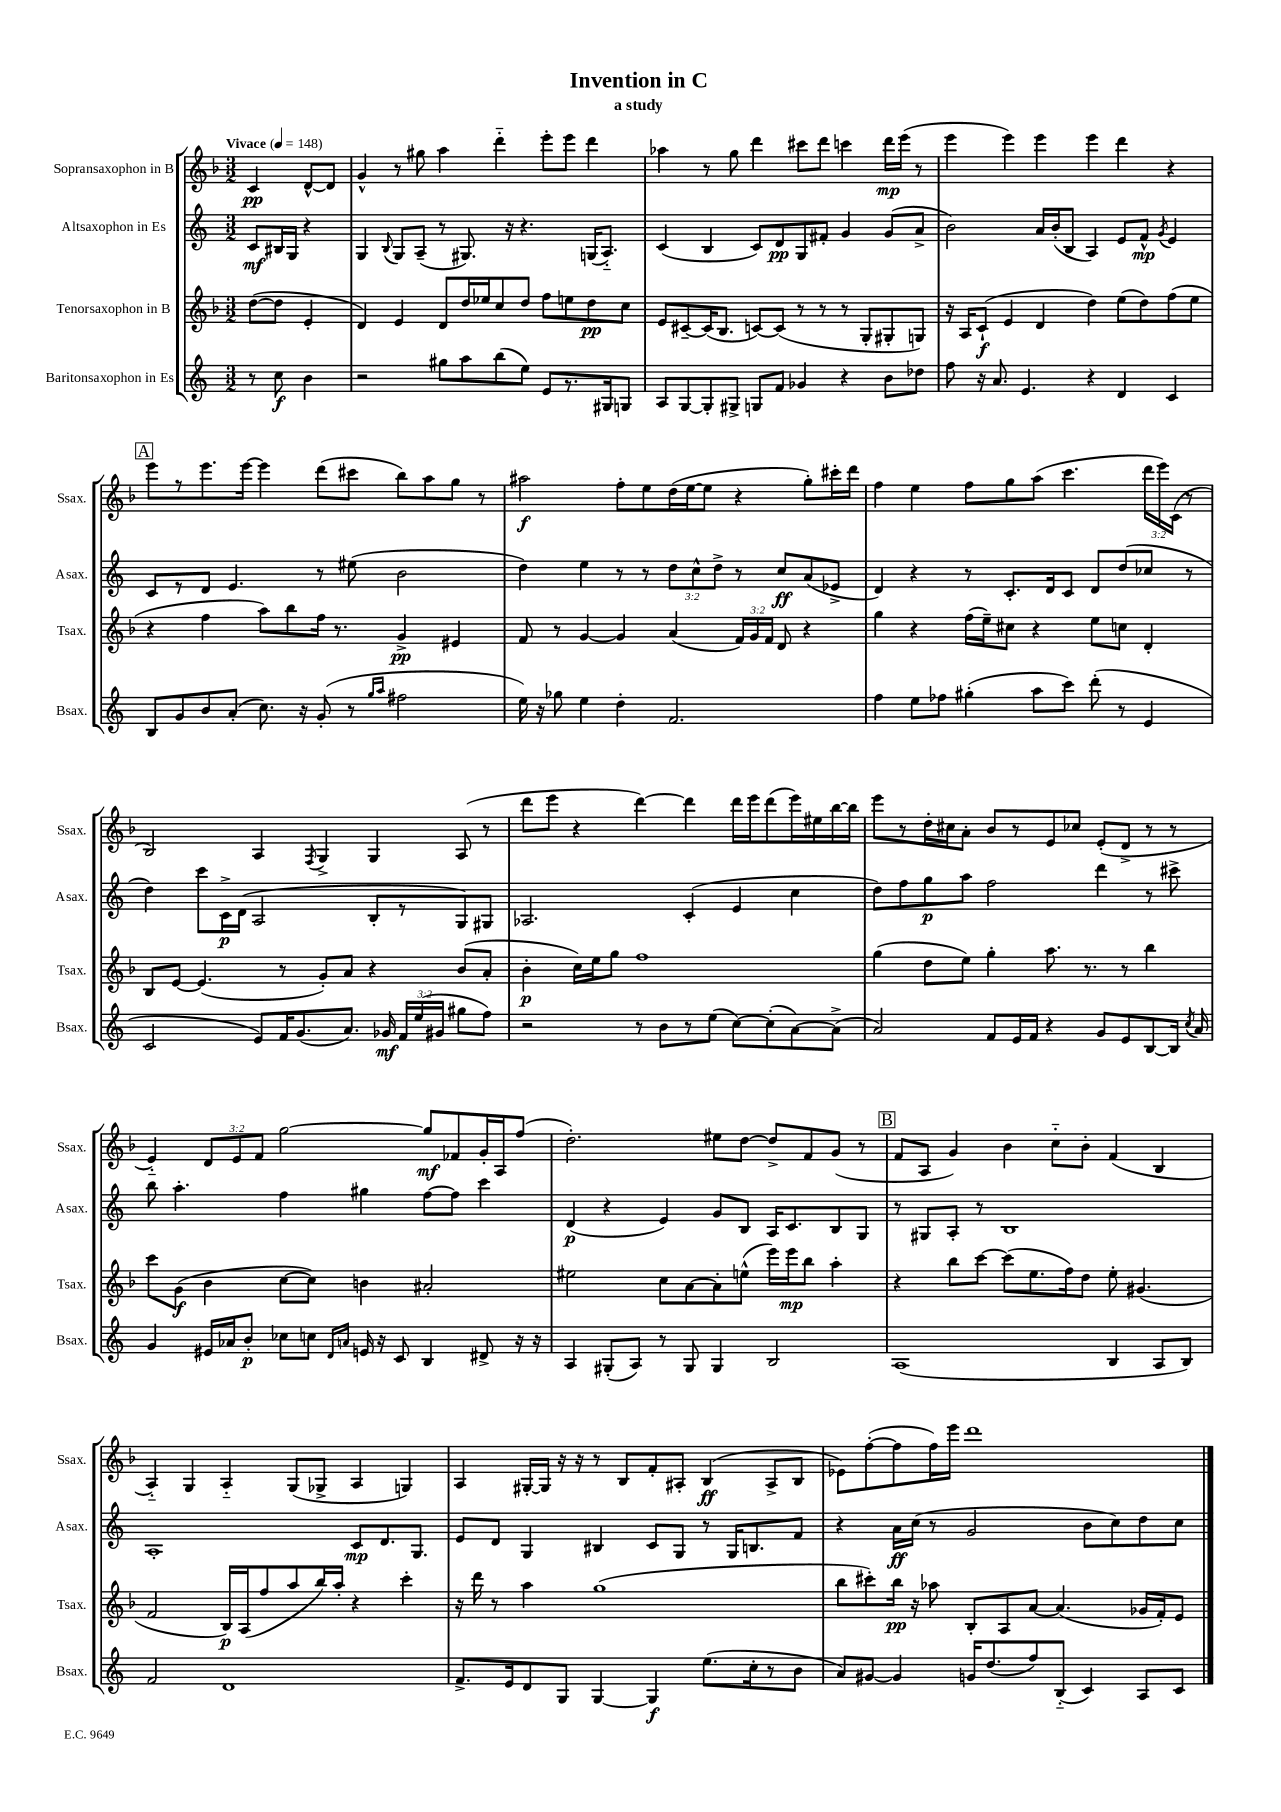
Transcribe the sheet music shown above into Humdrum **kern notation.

**kern	**dynam	**kern	**dynam	**kern	**dynam	**kern	**dynam
*part4	*part4	*part3	*part3	*part2	*part2	*part1	*part1
*staff4	*staff4	*staff3	*staff3	*staff2	*staff2	*staff1	*staff1
*I"Baritonsaxophon in Es	*	*I"Tenorsaxophon in B	*	*I"Altsaxophon in Es	*	*I"Sopransaxophon in B	*
*I'Bsax.	*	*I'Tsax.	*	*I'Asax.	*	*I'Ssax.	*
*clefG2	*	*clefG2	*	*clefG2	*	*clefG2	*
*k[]	*	*k[b-]	*	*k[]	*	*k[b-]	*
*M3/2	*	*M3/2	*	*M3/2	*	*M3/2	*
*MM148	*	*MM148	*	*MM148	*	*MM148	*
=	=	=	=	=	=	=	=
!	!	!	!	!	!	!LO:TX:a:B:t=Vivace	!
8r	.	([8dd\L	.	8c/L	mf	4c/	pp
8cc\	f	8dd\J]	.	16B#X/L	.	.	.
.	.	.	.	16G/JJ	.	.	.
4b\	.	4e'/	.	4r	.	[8d^^/L	.
.	.	.	.	.	.	8d/J]	.
=1	=1	=1	=1	=1	=1	=1	=1
2r	.	4d/)	.	4G/	.	4g^^/	.
.	.	.	.	8qqB/	.	.	.
.	.	4e/	.	8G/L	.	8r	.
.	.	.	.	(8A~/J	.	8gg#X\	.
8gg#X\L	.	8d/L	.	8r	.	4aa\	.
8aa\	.	16dd/L	.	8.G#X/)	.	.	.
.	.	16ee-X/J	.	.	.	.	.
(8bb\	.	8cc/	.	.	.	4ddd\	.
.	.	.	.	16r	.	.	.
8ee\J)	.	8dd/J	.	4.r	.	.	.
8e/L	.	8ff\L	.	.	.	8eee'\L	.
8.r	.	8een\	.	.	.	8eee\J	.
.	.	8dd\	pp	(16Gn/KL	.	4ddd\	.
16G#X/k	.	.	.	8.A/J)	.	.	.
8Gn/J	.	8cc\J	.	.	.	.	.
=2	=2	=2	=2	=2	=2	=2	=2
8A/L	.	8e/L	.	(4c/	.	4aa-X\	.
[8G/	.	[8c#X~/	.	.	.	.	.
8G'/]	.	(16c#/K]	.	4B/	.	8r	.
.	.	8.B-/J	.	.	.	.	.
8G#X^/J	.	.	.	.	.	8gg\	.
8Gn/L	.	[8cn/L)	.	8c/L)	.	4ddd\	.
8f/J	.	(8c/J]	.	8d/	pp	.	.
4g-X/	.	8r	.	8G/	.	8ccc#X\L	.
.	.	8r	.	8f#X'/J	.	8ddd\J	.
4r	.	8r	.	4g/	.	4cccn\	.
.	.	8G'/L	.	.	.	.	.
8b\L	.	8G#X'/	.	(8g/L	.	16ddd\LL	mp
.	.	.	.	.	.	(16eee\JJ	.
8dd-X\J	.	8Gn/J)	.	8a^/J	.	8r	.
=3	=3	=3	=3	=3	=3	=3	=3
8ff\	.	16r	.	2b\)	.	4eee\	.
.	.	16A/KL	.	.	.	.	.
16r	.	(8c`/J	f	.	.	.	.
8.a/	.	.	.	.	.	.	.
.	.	4e/	.	.	.	4eee\)	.
4.e/	.	.	.	.	.	.	.
.	.	4d/	.	16a/LL	.	4eee\	.
.	.	.	.	(16b'/J	.	.	.
.	.	.	.	8B/J	.	.	.
4r	.	4dd\)	.	4A/)	.	4eee\	.
4d/	.	(8ee\L	.	8e/L	.	4ddd\	.
.	.	8dd\)	.	8f^^/J	mp	.	.
.	.	.	.	8qg/	.	.	.
4c/	.	(8ff\	.	4e/	.	4r	.
.	.	8ee\J	.	.	.	.	.
!!LO:LB:g=z
!!LO:REH:place=s1:t=A
=4	=4	=4	=4	=4	=4	=4	=4
8B/L	.	4r	.	8c/L	.	8eee\L	.
8g/	.	.	.	8r	.	8r	.
8b/	.	4ff\	.	8d/J	.	8.eee\	.
(8a'/J	.	.	.	4.e/	.	.	.
.	.	.	.	.	.	[16eee\Jk	.
8.cc\)	.	8aa\L)	.	.	.	4eee\]	.
.	.	8bb-\	.	.	.	.	.
16r	.	.	.	.	.	.	.
(8g'/	.	16ff\Jk	.	8r	.	(8ddd\L	.
.	.	8.r	.	.	.	.	.
8r	.	.	.	(8ee#X\	.	8ccc#X\J	.
16qqgg/LL	.	.	.	.	.	.	.
16qqaa/JJ	.	.	.	.	.	.	.
2ff#X\	.	4g^/	pp	2b\	.	8bb-\L)	.
.	.	.	.	.	.	8aa\	.
.	.	4e#X/	.	.	.	8gg\J	.
.	.	.	.	.	.	8r	.
=5	=5	=5	=5	=5	=5	=5	=5
16ee\)	.	8f/	.	4dd\)	.	2aa#X\	f
16r	.	.	.	.	.	.	.
8gg-X\	.	8r	.	.	.	.	.
4ee\	.	[4g/	.	4ee\	.	.	.
4dd'\	.	4g/]	.	8r	.	8ff'\L	.
.	.	.	.	8r	.	8ee\	.
2.f/	.	(4a/	.	12dd\L	.	(16dd\L	.
.	.	.	.	.	.	[16ee\J	.
.	.	.	.	12cc^^\	.	.	.
.	.	.	.	.	.	8ee\J]	.
.	.	.	.	12dd^\J	.	.	.
.	.	24f/LL)	.	8r	.	4r	.
.	.	24g/	.	.	.	.	.
.	.	24f/JJ	.	.	.	.	.
.	.	8d/	.	8cc/L	ff	.	.
.	.	4r	.	(8a/	.	8gg'\L)	.
.	.	.	.	8e-X^/J	.	16ccc#X'\L	.
.	.	.	.	.	.	16ddd\JJ	.
=6	=6	=6	=6	=6	=6	=6	=6
4ff\	.	4gg\	.	4d/)	.	4ff\	.
8ee\L	.	4r	.	4r	.	4ee\	.
8ff-X\J	.	.	.	.	.	.	.
(4gg#X'\	.	(16ff\LL	.	8r	.	8ff\L	.
.	.	16ee~\J)	.	.	.	.	.
.	.	8cc#X\J	.	8.c'/L	.	8gg\	.
8aa\L	.	4r	.	.	.	(8aa\J	.
.	.	.	.	16d/k	.	.	.
8ccc\J)	.	.	.	8c/J	.	4.ccc\	.
(8ddd'\	.	8ee\L	.	8d/L	.	.	.
8r	.	8ccn\J	.	(8dd/	.	.	.
4e/	.	4d'/	.	8cc-X/J	.	24ddd\LL	.
.	.	.	.	.	.	24eee\)	.
.	.	.	.	.	.	(24c\JJ	.
.	.	.	.	8r	.	8r	.
!!LO:LB:g=z
=7	=7	=7	=7	=7	=7	=7	=7
2c/	.	8B-/L	.	4dd\)	.	2B-/)	.
.	.	[8e/J	.	.	.	.	.
.	.	(4.e/]	.	8ccc\L	.	.	.
.	.	.	.	16c^\L	p	.	.
.	.	.	.	(16d\JJ	.	.	.
8e/L)	.	.	.	2A/	.	4A/	.
16f/K	.	8r	.	.	.	.	.
(8.g/	.	.	.	.	.	.	.
.	.	.	.	.	.	8qF/	.
.	.	8g'/L)	.	.	.	4G^/	.
8.a/J)	.	8a/J	.	.	.	.	.
.	.	4r	.	8B'/L	.	4G/	.
16g-X/	mf	.	.	.	.	.	.
24f/LL	.	.	.	8r	.	.	.
(24ee/	.	.	.	.	.	.	.
24g#X/JJ	.	.	.	.	.	.	.
8gg#X\L	.	(8b-/L	.	8G/)	.	(8A/	.
8ff\J)	.	8a'/J	.	8G#X/J	.	8r	.
=8	=8	=8	=8	=8	=8	=8	=8
2r	.	4b-'\	p	2.A-X/	.	8ddd\L	.
.	.	.	.	.	.	8eee\J	.
.	.	16cc\LL)	.	.	.	4r	.
.	.	16ee\J	.	.	.	.	.
.	.	8gg\J	.	.	.	.	.
8r	.	1ff	.	.	.	[4ddd\)	.
8b\L	.	.	.	.	.	.	.
8r	.	.	.	(4c'/	.	4ddd\]	.
(8ee\J	.	.	.	.	.	.	.
[8cc\L)	.	.	.	4e/	.	16ddd\LL	.
.	.	.	.	.	.	16eee\J	.
(8cc'\]	.	.	.	.	.	(8ddd\	.
[8a\)	.	.	.	4cc\	.	16eee\L)	.
.	.	.	.	.	.	16ee#X\	.
(8a^\J]	.	.	.	.	.	[16bb-\	.
.	.	.	.	.	.	16bb-\JJ]	.
=9	=9	=9	=9	=9	=9	=9	=9
2a/)	.	(4gg\	.	8dd\L)	.	8eee\L	.
.	.	.	.	8ff\	.	8r	.
.	.	8dd\L	.	8gg\	p	16dd'\L	.
.	.	.	.	.	.	16cc#X\J	.
.	.	8ee\J)	.	8aa\J	.	8a'\J	.
8f/L	.	4gg'\	.	2ff\	.	8b-/L	.
16e/L	.	.	.	.	.	8r	.
16f/JJ	.	.	.	.	.	.	.
4r	.	8.aa\	.	.	.	8e/	.
.	.	.	.	.	.	8cc-X/J	.
.	.	8.r	.	.	.	.	.
8g/L	.	.	.	4ddd\	.	(8e'/L	.
8e/	.	8r	.	.	.	8d^/J	.
[8B/	.	4bb-\	.	8r	.	8r	.
16B/Jk]	.	.	.	8ccc#X^\	.	8r	.
8qcc/	.	.	.	.	.	.	.
16a/	.	.	.	.	.	.	.
!!LO:LB:g=z
=10	=10	=10	=10	=10	=10	=10	=10
4g/	.	8ccc\L	.	8bb\	.	4e/)	.
.	.	(8g\J	f	4.aa'\	.	.	.
16e#X/LL	.	4b-\	.	.	.	12d/L	.
16a-X/J	.	.	.	.	.	.	.
.	.	.	.	.	.	12e/	.
8b'/J	p	.	.	.	.	.	.
.	.	.	.	.	.	12f/J	.
8cc-X\L	.	[8cc\L	.	4ff\	.	[2gg\	.
8ccn\J	.	8cc\J])	.	.	.	.	.
16qqd/LL	.	.	.	.	.	.	.
16qqan/JJ	.	.	.	.	.	.	.
16en/	.	4bn\	.	4gg#X\	.	.	.
16r	.	.	.	.	.	.	.
8c/	.	.	.	.	.	.	.
4B/	.	2a#X'/	.	[8ff\L	.	8gg/L]	mf
.	.	.	.	8ff\J]	.	8f-X/	.
8d#X^/	.	.	.	4ccc\	.	16g'/L	.
.	.	.	.	.	.	16A/J	.
16r	.	.	.	.	.	(8ff/J	.
16r	.	.	.	.	.	.	.
=11	=11	=11	=11	=11	=11	=11	=11
4A/	.	2ee#X\	.	(4d/	p	2.dd'\)	.
(8G#X'/L	.	.	.	4r	.	.	.
8A/J)	.	.	.	.	.	.	.
8r	.	8cc\L	.	4e/)	.	.	.
8G#/	.	[8a\	.	.	.	.	.
4G#/	.	8a'\]	.	8g/L	.	8ee#X\L	.
.	.	(8een^^\J	.	8B/J	.	[8dd\J	.
2B/	.	16eee\LL)	.	16A/KL	.	8dd^/L]	.
.	.	16eee\J	mp	8.c/	.	.	.
.	.	8bb-\J	.	.	.	8f/	.
.	.	4aa'\	.	8B/	.	(8g/J	.
.	.	.	.	8G/J	.	8r	.
!!LO:REH:place=s1:t=B
=12	=12	=12	=12	=12	=12	=12	=12
(1A	.	4r	.	8r	.	8f/L	.
.	.	.	.	8G#X/L	.	8A/J	.
.	.	8bb-\L	.	8A'/J	.	4g/)	.
.	.	[8ccc\J	.	8r	.	.	.
.	.	(8ccc\L]	.	1B	.	4b-\	.
.	.	8.ee\	.	.	.	.	.
.	.	.	.	.	.	8cc\L	.
.	.	16ff\k)	.	.	.	.	.
.	.	8dd\J	.	.	.	8b-'\J	.
4B/	.	8ee'\	.	.	.	(4f/	.
.	.	(4.g#X/	.	.	.	.	.
8A/L	.	.	.	.	.	4B-/	.
8B/J)	.	.	.	.	.	.	.
!!LO:LB:g=z
=13	=13	=13	=13	=13	=13	=13	=13
2f/	.	2f/	.	1A'	.	4A/)	.
.	.	.	.	.	.	4G/	.
1d	.	16B-/LL)	p	.	.	4A/	.
.	.	(16A/J	.	.	.	.	.
.	.	8ff/	.	.	.	.	.
.	.	8aa/	.	.	.	(8G/L	.
.	.	16bb-/L)	.	.	.	8G-X^/J	.
.	.	16aa'/JJ	.	.	.	.	.
.	.	4r	.	8c/L	mp	4A/	.
.	.	.	.	8.d/	.	.	.
.	.	4ccc'\	.	.	.	4Gn/)	.
.	.	.	.	8.G/J	.	.	.
=14	=14	=14	=14	=14	=14	=14	=14
8.f^/L	.	16r	.	8e/L	.	4A/	.
.	.	16ddd\	.	.	.	.	.
.	.	8r	.	8d/J	.	.	.
16e/k	.	.	.	.	.	.	.
8d/	.	4aa\	.	4G/	.	[16G#X'/LL	.
.	.	.	.	.	.	16G#/JJ]	.
8G/J	.	.	.	.	.	16r	.
.	.	.	.	.	.	16r	.
[4G/	.	(1gg	.	4B#X/	.	8r	.
.	.	.	.	.	.	8B-/L	.
4G/]	f	.	.	8c/L	.	8f'/	.
.	.	.	.	8G/J	.	8A#X'/J	.
(8.ee\L	.	.	.	8r	.	(4B-/	ff
.	.	.	.	16G/KL	.	.	.
16cc'\k	.	.	.	8.Bn/	.	.	.
8r	.	.	.	.	.	8A#^/L	.
8b\J	.	.	.	8f/J	.	8B-/J	.
=15	=15	=15	=15	=15	=15	=15	=15
8a/L)	.	8bb-\L	.	4r	.	8e-X\L)	.
[8g#X/J	.	8ccc#X'\)	.	.	.	([8ff'\	.
4g#/]	.	16bb-\Jk	pp	16a\LL	ff	8ff\]	.
.	.	16r	.	(16cc\JJ	.	.	.
.	.	8aa-X\	.	8r	.	16ff\L)	.
.	.	.	.	.	.	16eee\JJ	.
16gn/KL	.	8B-'/L	.	2g/	.	1ddd	.
(8.dd/	.	.	.	.	.	.	.
.	.	8A/	.	.	.	.	.
8ff/)	.	[8a/J	.	.	.	.	.
(8B/J	.	(4.a/]	.	.	.	.	.
4c/)	.	.	.	8b\L	.	.	.
.	.	.	.	8cc\)	.	.	.
8A/L	.	16g-X/LL	.	8dd\	.	.	.
.	.	16f'/J)	.	.	.	.	.
8c/J	.	8e/J	.	8cc\J	.	.	.
==	==	==	==	==	==	==	==
*-	*-	*-	*-	*-	*-	*-	*-
